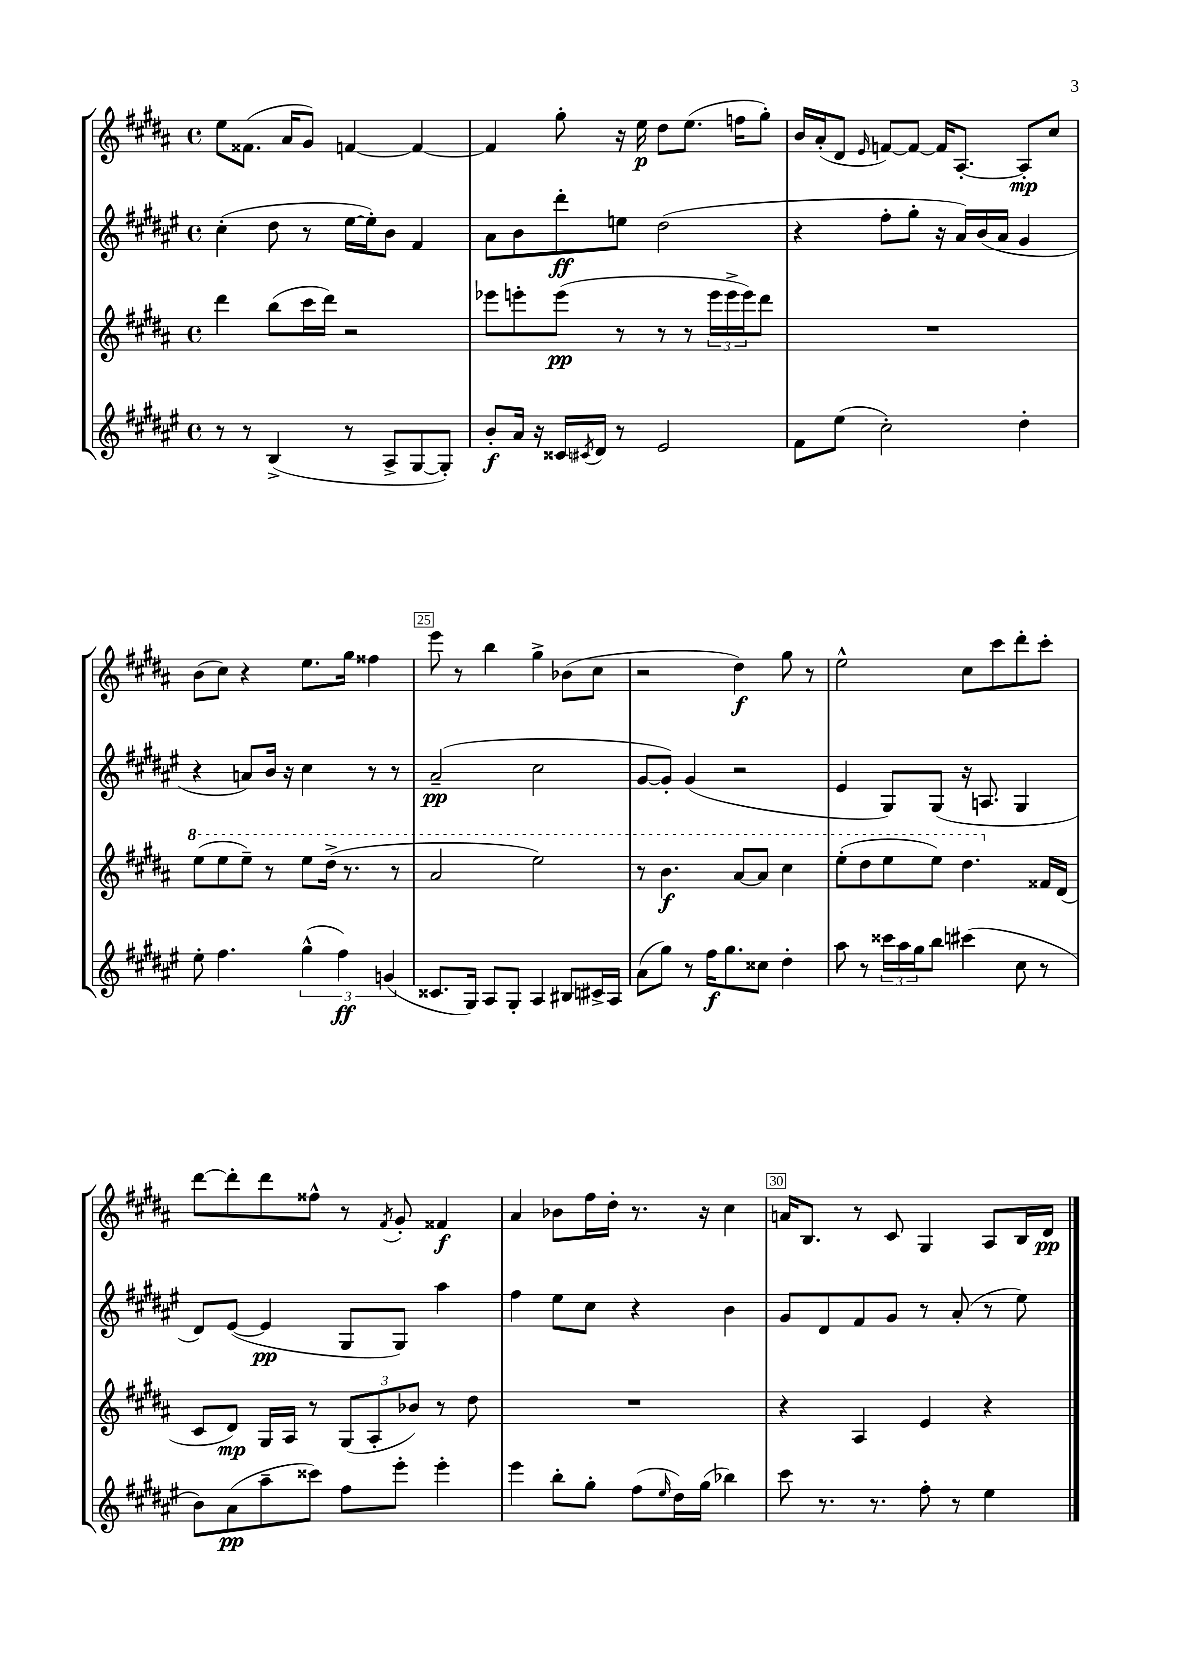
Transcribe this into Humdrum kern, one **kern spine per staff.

**kern	**dynam	**kern	**dynam	**kern	**dynam	**kern	**dynam
*part4	*part4	*part3	*part3	*part2	*part2	*part1	*part1
*staff4	*staff4	*staff3	*staff3	*staff2	*staff2	*staff1	*staff1
*clefG2	*	*clefG2	*	*clefG2	*	*clefG2	*
*k[f#c#g#d#a#e#]	*	*k[f#c#g#d#a#]	*	*k[f#c#g#d#a#e#]	*	*k[f#c#g#d#a#]	*
*M4/4	*	*M4/4	*	*M4/4	*	*M4/4	*
*met(c)	*	*met(c)	*	*met(c)	*	*met(c)	*
=21	=21	=21	=21	=21	=21	=21	=21
8r	.	4ddd#\	.	(4cc#'\	.	8ee\L	.
8r	.	.	.	.	.	(8.f##X\J	.
(4B^/	.	(8bb\L	.	8dd#\	.	.	.
.	.	.	.	.	.	16a#/KL	.
.	.	16ccc#\L	.	8r	.	8g#/J)	.
.	.	16ddd#\JJ)	.	.	.	.	.
8r	.	2r	.	[16ee#\LL	.	[4fn/	.
.	.	.	.	16ee#'\J])	.	.	.
8A#^/L	.	.	.	8b\J	.	.	.
[8G#/	.	.	.	4f#/	.	4f/_	.
8G#'/J])	.	.	.	.	.	.	.
=22	=22	=22	=22	=22	=22	=22	=22
8b'/L	f	8eee-X\L	.	8a#\L	.	4f/]	.
16a#/Jk	.	8eeen'\	.	8b\	.	.	.
16r	.	.	.	.	.	.	.
16c##X/LL	.	(8eee\J	pp	8ddd#'\	ff	8gg#'\	.
8qc#X/	.	.	.	.	.	.	.
16d#/JJ	.	.	.	.	.	.	.
8r	.	8r	.	8een\J	.	16r	.
.	.	.	.	.	.	16ee\	p
2e#/	.	8r	.	(2dd#\	.	8dd#\L	.
.	.	8r	.	.	.	(8.ee\J	.
.	.	24eee\LL	.	.	.	.	.
.	.	24eee^\	.	.	.	.	.
.	.	.	.	.	.	16ffn\KL	.
.	.	24eee\J)	.	.	.	.	.
.	.	8ddd#\J	.	.	.	8gg#'\J)	.
=23	=23	=23	=23	=23	=23	=23	=23
8f#\L	.	1r	.	4r	.	16b/LL	.
.	.	.	.	.	.	(16a#'/J	.
(8ee#\J	.	.	.	.	.	8d#/J	.
.	.	.	.	.	.	16qqe/	.
2cc#'\)	.	.	.	8ff#'\L	.	[8fn/L)	.
.	.	.	.	8gg#'\J	.	8f/J_	.
.	.	.	.	16r	.	16f/KL]	.
.	.	.	.	16a#/LL)	.	[8.A#'/J	.
.	.	.	.	(16b/	.	.	.
.	.	.	.	16a#/JJ	.	.	.
4dd#'\	.	.	.	4g#/	.	8A#'/L]	mp
.	.	.	.	.	.	8cc#/J	.
!!LO:LB:g=z
=24	=24	=24	=24	=24	=24	=24	=24
*	*	*8va	*	*	*	*	*
8ee#'\	.	(8eee\L	.	4r	.	(8b\L	.
4.ff#\	.	8eee\	.	.	.	8cc#\J)	.
.	.	8eee~\J)	.	8an/L)	.	4r	.
.	.	8r	.	16b/Jk	.	.	.
.	.	.	.	16r	.	.	.
(6gg#^^\	.	8eee\L	.	4cc#\	.	8.ee\L	.
.	.	(16ddd#^\Jk	.	.	.	.	.
6ff#\)	ff	.	.	.	.	.	.
.	.	8.r	.	.	.	16gg#\Jk	.
.	.	.	.	8r	.	4ff##X\	.
(6gn/	.	.	.	.	.	.	.
.	.	8r	.	8r	.	.	.
=25	=25	=25	=25	=25	=25	=25	=25
8.c##X/L	.	2aa#/	.	(2a#~/	pp	8eee\	.
.	.	.	.	.	.	8r	.
16G#/Jk)	.	.	.	.	.	.	.
8A#/L	.	.	.	.	.	4bb\	.
8G#'/J	.	.	.	.	.	.	.
4A#/	.	2eee\)	.	2cc#\	.	4gg#^\	.
8B#X/L	.	.	.	.	.	(8b-X\L	.
16c#X^/L	.	.	.	.	.	8cc#\J	.
16A#/JJ	.	.	.	.	.	.	.
=26	=26	=26	=26	=26	=26	=26	=26
(8a#\L	.	8r	.	[8g#/L	.	2r	.
8gg#\J)	.	4.bb\	f	8g#'/J])	.	.	.
8r	.	.	.	(4g#/	.	.	.
16ff#\KL	f	.	.	.	.	.	.
8.gg#\	.	.	.	.	.	.	.
.	.	[8aa#/L	.	2r	.	4dd#\)	f
8cc##X\J	.	8aa#/J]	.	.	.	.	.
4dd#'\	.	4ccc#\	.	.	.	8gg#\	.
.	.	.	.	.	.	8r	.
=27	=27	=27	=27	=27	=27	=27	=27
8aa#\	.	(8eee'\L	.	4e#/	.	2ee^^\	.
8r	.	8ddd#\	.	.	.	.	.
24ccc##X\LL	.	8eee\	.	8G#/L)	.	.	.
24aa#\	.	.	.	.	.	.	.
24gg#\J	.	.	.	.	.	.	.
8bb\J	.	8eee\J)	.	(8G#/J	.	.	.
(4ccc#X\	.	4.ddd#\	.	16r	.	8cc#\L	.
.	.	.	.	8.An/	.	.	.
.	.	.	.	.	.	8ccc#\	.
8cc#\	.	.	.	4G#/	.	8ddd#'\	.
*	*	*X8va	*	*	*	*	*
8r	.	16f##X/LL	.	.	.	8ccc#'\J	.
.	.	(16d#/JJ	.	.	.	.	.
!!LO:LB:g=z
=28	=28	=28	=28	=28	=28	=28	=28
8b\L)	.	8c#/L	.	8d#/L)	.	[8ddd#\L	.
(8a#\	pp	8d#/J)	mp	([8e#/J	.	8ddd#'\]	.
8aa#~\	.	16G#/LL	.	4e#/]	pp	8ddd#\	.
.	.	16A#/JJ	.	.	.	.	.
8ccc##X\J)	.	8r	.	.	.	8ff##X^^\J	.
8ff#\L	.	(12G#/L	.	8G#/L	.	8r	.
.	.	12A#'/	.	.	.	.	.
.	.	.	.	.	.	8qf#/	.
8eee#'\J	.	.	.	8G#/J)	.	8g#'/	.
.	.	12b-X/J)	.	.	.	.	.
4eee#'\	.	8r	.	4aa#\	.	4f##X/	f
.	.	8dd#\	.	.	.	.	.
=29	=29	=29	=29	=29	=29	=29	=29
4eee#\	.	1r	.	4ff#\	.	4a#/	.
8bb'\L	.	.	.	8ee#\L	.	8b-X\L	.
8gg#'\J	.	.	.	8cc#\J	.	16ff#\L	.
.	.	.	.	.	.	16dd#'\JJ	.
(8ff#\L	.	.	.	4r	.	8.r	.
16qqee#/	.	.	.	.	.	.	.
16dd#\L)	.	.	.	.	.	.	.
(16gg#\JJ	.	.	.	.	.	16r	.
4bb-X\)	.	.	.	4b\	.	4cc#\	.
=30	=30	=30	=30	=30	=30	=30	=30
8ccc#\	.	4r	.	8g#/L	.	16an/KL	.
.	.	.	.	.	.	8.B/J	.
8.r	.	.	.	8d#/	.	.	.
.	.	4A#/	.	8f#/	.	8r	.
8.r	.	.	.	.	.	.	.
.	.	.	.	8g#/J	.	8c#/	.
8ff#'\	.	4e/	.	8r	.	4G#/	.
8r	.	.	.	(8a#'/	.	.	.
4ee#\	.	4r	.	8r	.	8A#/L	.
.	.	.	.	8ee#\)	.	16B/L	.
.	.	.	.	.	.	16d#/JJ	pp
==	==	==	==	==	==	==	==
*-	*-	*-	*-	*-	*-	*-	*-
